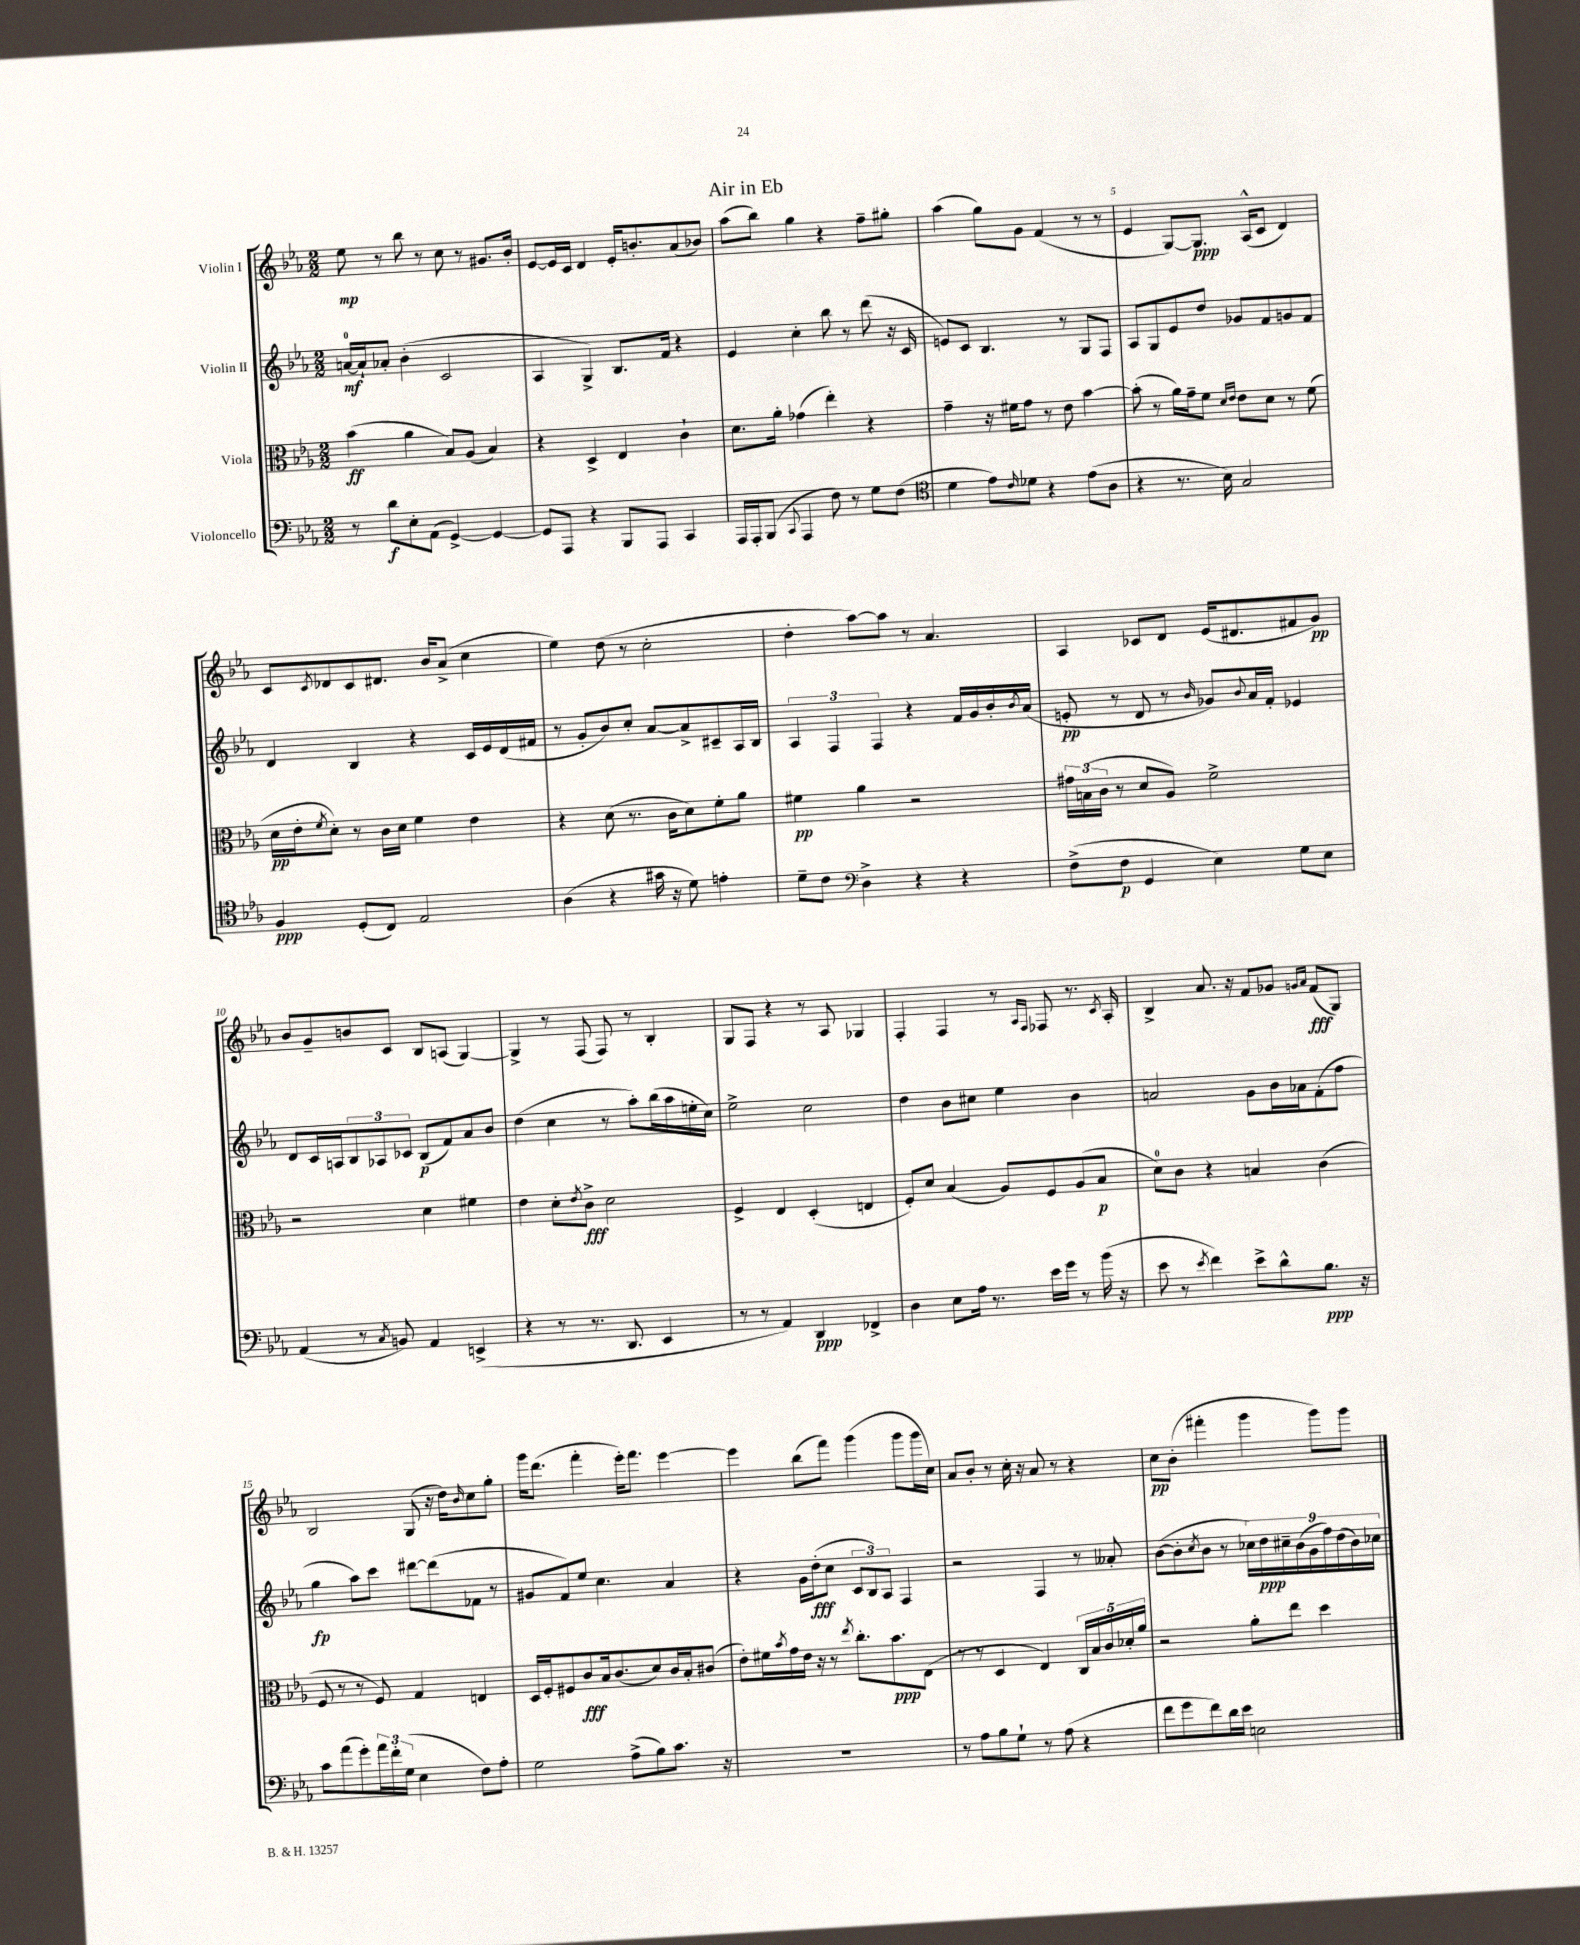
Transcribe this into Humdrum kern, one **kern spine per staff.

**kern	**kern	**kern	**kern
*staff4	*staff3	*staff2	*staff1
*clefF4	*clefC3	*clefG2	*clefG2
*k[b-e-a-]	*k[b-e-a-]	*k[b-e-a-]	*k[b-e-a-]
*M2/2	*M2/2	*M2/2	*M2/2
8r	(4b-\	[16a/LL	8ee-\
.	.	16a`/]J	.
8d\L	.	8a-'/J	8r
8E-'\	4a-\	(4b-'\	8bb-\
(8AA-\J	.	.	8r
[4GG^/)	8B-/L)	2c/	8cc\
.	(8A-/J	.	8r
4GG/_	4B-/)	.	8.g#/L
.	.	.	16b-'/Jk
=	=	=	=
8GG/]L	4r	4A-/	[8e-/L
8AAA-/J	.	.	16e-/]L
.	.	.	16c/JJ
4r	4D^/	4G^/)	4d/
8BBB-/L	4E-/	8.B-/L	16e-'/LK
.	.	.	8.b'/
8AAA-/J	.	.	.
.	.	16f/Jk	.
4CC/	4c`\	4r	(8a-/
.	.	.	8b-/J)
=	=	=	=
16AAA-/LL	8.d\L	4e-/	(8aa-\L
16AAA-'/J	.	.	.
(8BBB-/J	.	.	8bb-\J)
.	16a-'\Jk	.	.
8qqCC/	.	.	.
4AAA-/	(4g-\	4cc'\	4gg\
8F\)	4ee-'\)	8bb-\	4r
8r	.	8r	.
8G\L	4r	(8ddd\	8ff~\L
(8F\J	.	16r	8gg#'\J
.	.	16c/	.
=	=	=	=
*clefC4	*	*	*
4d\	4g~\	8e/L)	(4aa-\
.	.	8c/J	.
8e-\L)	16r	4.B-/	8gg\L)
.	16f#\LK	.	.
16qqc/	.	.	.
8d-\J	8g\J	.	8g\J
4r	8r	.	(4f/
.	8e-\	8r	.
(8e-\L	[4b-\	8G/L	8r
8A-\J	.	8F/J	8r
=	=	=	=
4r	(8b-'\]	8A-/L	4e-/
.	8r	8G/	.
8.r	16a-\LL)	8e-/	[8G/L)
.	16g~\J	.	.
.	8f\J	8dd/J	8.G/]J
16B-\)	.	.	.
.	16qqd/LL	.	.
.	16qqe-/JJ	.	.
2G/	8e-\L	8g-/L	.
.	.	.	(16A-^^/LK
.	8d\J	8f/	8c/J
.	8r	8g/	4d/)
.	(8f\	8f/J	.
=	=	=	=
4F/	16d\LL	4d/	8c/L
.	16e-'\J	.	.
.	8qf/	.	8qc/
.	8d'\J)	.	8d-/
(8D'/L	8r	4B-/	8c/
8C/J)	16c\LL	.	8.d#/J
.	16d\JJ	.	.
2E-/	4f\	4r	.
.	.	.	16b-/LK
.	.	.	(8a-^/J
.	4e-\	16c/LL	4cc\
.	.	16e-/	.
.	.	(16d/	.
.	.	16f#/JJ	.
=	=	=	=
(4A-\	4r	8r	4ee-\)
.	.	8g'/L	.
4r	(8d\	8b-/)	(8dd\
.	8.r	8cc'/J	8r
16g#\	.	[8a-/L	2cc'\
16r	16c\LK	.	.
8d\)	8d\)	8a-^/]	.
4e'\	8f'\	8c#~/	.
.	8a-\J	16A-/L	.
.	.	16B-/JJ	.
=	=	=	=
8d~\L	4f#\	6A-/	4dd'\
8c\J	.	.	.
.	.	6F/	.
*clefF4	*	*	*
4D^\	4a-\	.	[8aa-\L)
.	.	6F/	.
.	.	.	8aa-\]J
4r	2r	4r	8r
.	.	.	4.a-/
4r	.	16f/LL	.
.	.	16g/	.
.	.	16b-'/	.
.	.	8qb-/	.
.	.	(16a-/JJ	.
=	=	=	=
(8F^\L	24g#\LL	8e'/	4A-/
.	(24B\	.	.
.	24c\JJ	.	.
8F\J	8r	8r	.
4GG/	8d/L	8d/	8c-/L
.	8A-/J)	8r	8d/J
.	.	16qqb-/	.
4E-\)	2f^\	8g-/L)	(16e-/LK
.	.	.	8.d#/
.	.	8qqb-/	.
.	.	16a-/L	.
.	.	16f'/JJ	.
8G\L	.	4e-/	8f#/
8E-\J	.	.	8g/J)
=	=	=	=
(4AA-/	2r	8d/L	8b-/L
.	.	16c/L	8g~/
.	.	16A/J	.
8r	.	12B-/	8b/
.	.	12A-/	.
8qC/	.	.	.
8BB/)	.	.	8c/J
.	.	12c-/J	.
4AA-/	4d\	(8B-/L	8B-/L
.	.	8f/)	(8A/J
(4EE^/	4f#\	8a-/	[4G/)
.	.	8b-/J	.
=	=	=	=
4r	4e-\	(4dd\	4G^/]
8r	8d'\L	4cc\	8r
.	8qe-/	.	.
8.r	8c^\J	.	(8F/
.	2d\	8r	8F/)
8.DD/	.	.	.
.	.	8aa-'\L)	8r
4EE-/	.	(16bb-\L	4B-'/
.	.	16aa-\	.
.	.	16ee'\	.
.	.	16cc\JJ)	.
=	=	=	=
8r	4F^/	2ee-^\	8G/L
8r	.	.	8F/J
4AA-/)	4E-/	.	4r
4DD/	(4D'/	2cc\	8r
.	.	.	8A-/
4FF-^/	4E/	.	4G-/
=	=	=	=
4D\	8F'/L)	4dd\	4F'/
.	8d/J	.	.
8E-\L	(4B-/	8b-\L	4F/
16A-\Jk	.	8cc#\J	.
8.r	.	.	.
.	8A-/L)	4ee-\	8r
.	.	.	16qqA-/LL
.	.	.	16qqF/JJ
16e-\LL	8F/	.	8F-/
16g\JJ	.	.	.
8r	(8A-/	4b-\	8.r
(16b-\	8B-/J	.	.
.	.	.	8qc/
16r	.	.	16A-'/
=	=	=	=
8e-\	8d\L)	2a/	4B-^/
8r	8c\J	.	.
8qe-/	.	.	.
4f\)	4r	.	8.a-/
.	.	.	16r
8e-^\L	4B/	8g\L	8f/L
8d^^\	.	16b-\L	8g-/J
.	.	16a-\J	.
.	.	.	16qqg/LL
.	.	.	16qqa-/JJ
8.B-\J	(4c\	(8f'\	(8f/L
.	.	8ff\J	8G/J)
16r	.	.	.
=	=	=	=
8c\L	8F/	4gg\	2B-/
(8a-\	8r	.	.
8g'\)	8r	8aa-\L)	.
24a-\L	8F/)	8ccc\J	.
24f'\	.	.	.
(24G\JJ	.	.	.
4E-\	4G/	[8ddd#\L	(8G/
.	.	(8ddd#\]	16r
.	.	.	16dd\LK)
.	.	.	16qqb-/
8F\L)	4E/	8f-\J	8cc\
8A-'\J	.	8r	8gg'\J
=	=	=	=
2G\	16D/LL	8g#/L	16ggg\LK
.	16F'/J	.	(8.ddd\J
.	8F#/	8f/)	.
.	8c/	8ee-/J	4fff'\
.	16B-/k	4.cc\	.
.	(8.c/	.	.
(8A-^\L	.	.	16eee-'\LK)
.	.	.	8.fff\J
8B-\)	8d/)	.	.
8.c\J	16c/L	4a-/	[4eee-\
.	16B-'/J	.	.
.	(8c#/J	.	.
16r	.	.	.
=	=	=	=
1r	8e-'\L)	4r	4eee-\]
.	16f#\L	.	.
.	8qb-/	.	.
.	16g\	.	.
.	16e-\JJ	16g\LL	(8bb-\L
.	16r	(16dd'\J	.
.	8r	8cc\J	8fff\J)
.	8qee-/	.	.
.	8.cc'\L	12c/L	(4ggg\
.	.	12B-/)	.
.	.	12A-/J	.
.	8.b-\	.	.
.	.	4F/	8ggg\L
.	(8E-\J	.	16ggg\L
.	.	.	16cc\JJ)
=	=	=	=
8r	8r	2r	8a-/L
8A-\L	8r	.	8b-'/J
8B-\	4D/	.	8r
8G`\J	.	.	16cc'\
.	.	.	16r
8r	4E-/)	4F/	8a-/
(8A-\	.	.	8r
4r	20C/LL	8r	4r
.	20B-/	.	.
.	20c/	.	.
.	.	8a--'/	.
.	20d-'/	.	.
.	20a-/JJ	.	.
=	=	=	=
8f\L	2r	([8b-\L	8cc\L
8g\	.	8b-'\]	(8b-'\J
.	.	8qcc/	.
8f\)	.	8b-\J	4fff#'\
16d\L	.	8r	.
16e-\JJ	.	.	.
2E\	8a-'\L	18cc-\LL)	4ggg\
.	.	18dd\	.
.	.	18cc#~\	.
.	8ee-\J	.	.
.	.	(18b-\	.
.	.	18g\	.
.	4dd\	.	8ggg\L)
.	.	18ff\)	.
.	.	(18dd\	.
.	.	.	8ggg\J
.	.	18b-\)	.
.	.	18cc-\JJ	.
==	==	==	==
*-	*-	*-	*-
